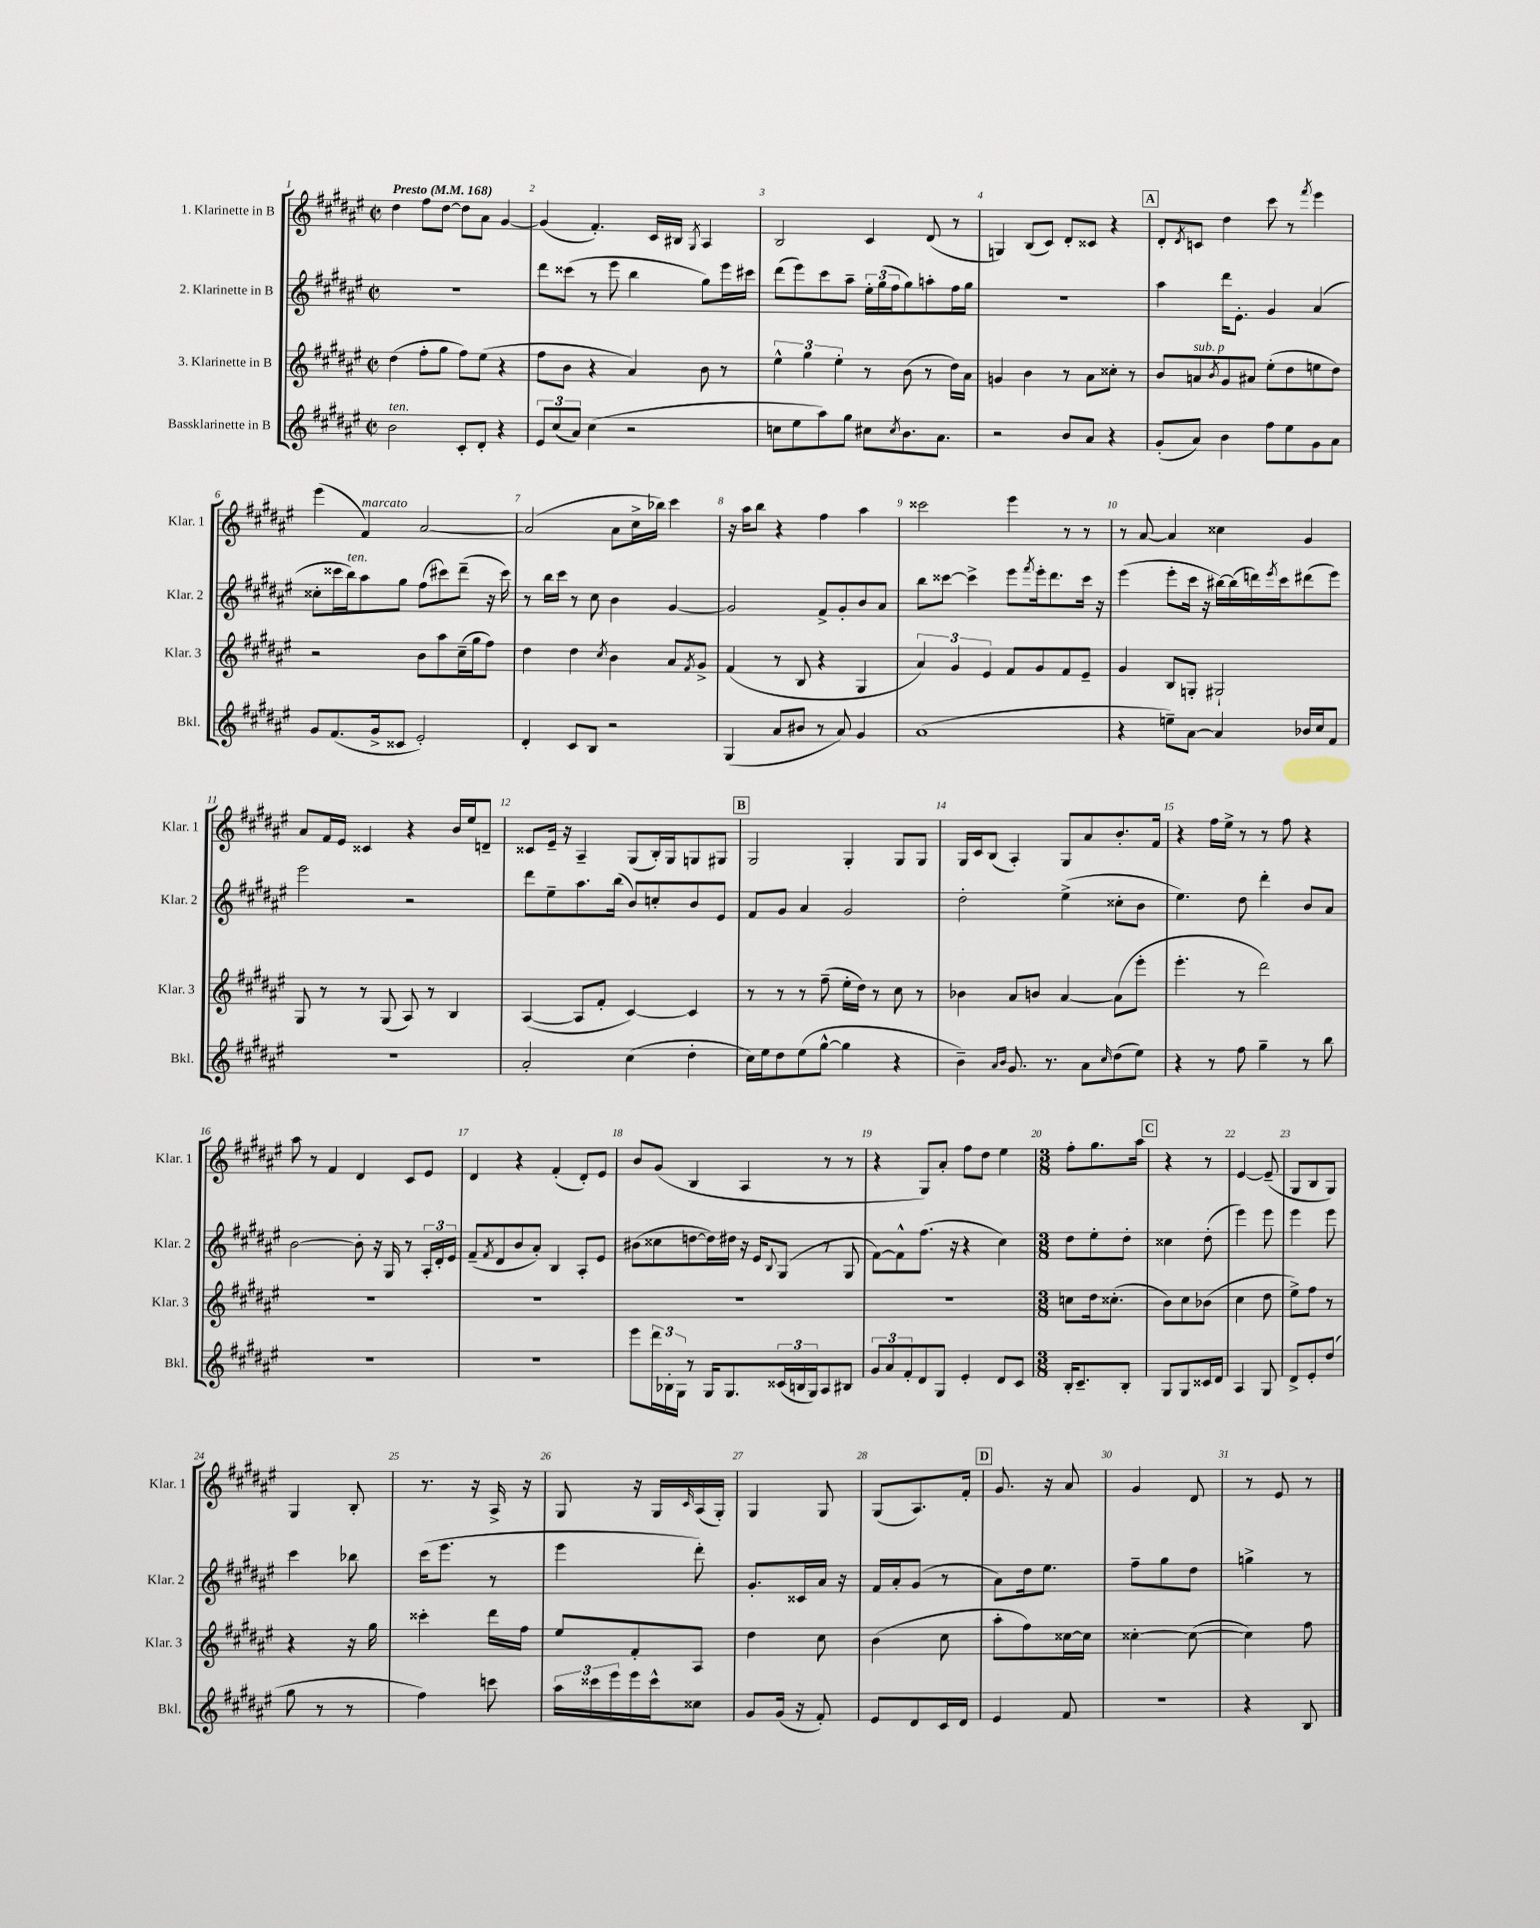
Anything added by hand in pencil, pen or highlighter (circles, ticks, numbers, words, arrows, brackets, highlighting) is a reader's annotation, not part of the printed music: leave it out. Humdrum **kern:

**kern	**kern	**kern	**kern
*part4	*part3	*part2	*part1
*staff4	*staff3	*staff2	*staff1
*I"Bassklarinette in B	*I"3. Klarinette in B	*I"2. Klarinette in B	*I"1. Klarinette in B
*I'Bkl.	*I'Klar. 3	*I'Klar. 2	*I'Klar. 1
*clefG2	*clefG2	*clefG2	*clefG2
*k[f#c#g#d#a#e#]	*k[f#c#g#d#a#e#]	*k[f#c#g#d#a#e#]	*k[f#c#g#d#a#e#]
*M2/2	*M2/2	*M2/2	*M2/2
*met(c|)	*met(c|)	*met(c|)	*met(c|)
*MM168	*MM168	*MM168	*MM168
=1	=1	=1	=1
!	!	!	!LO:TX:a:B:t=Presto
!LO:TX:a:i:t=ten.	!	!	!
2b\	(4dd#\	1r	4dd#\
.	8ff#'\L	.	8ff#\L
.	8gg#\J	.	[8dd#\J
8c#'/L	8ff#\L)	.	8dd#\L]
8d#'/J	(8ee#\J	.	8a#\J
4r	4r	.	[4g#/
=2	=2	=2	=2
12e#/L	8ff#\L	8ddd#\L	(4g#/]
(12cc#/	.	.	.
.	8b\J	(8ccc##X\J	.
12a#/J)	.	.	.
(4cc#\	4r	8r	4.f#'/)
.	.	8eee#\	.
2r	4a#/)	4bb\	.
.	.	.	16c#/LL
.	.	.	16B#X/JJ
.	.	.	8qG#/
.	8b\	8gg#\L)	4A#/
.	8r	16eee#\L	.
.	.	16ccc#X\JJ	.
=3	=3	=3	=3
8ccn\L	6ee#^^\	(8ddd#\L	2B/
8ee#\	.	8eee#\)	.
.	6gg#\	.	.
8aa#\)	.	8ccc#\	.
.	6ee#'\	.	.
8gg#\J	.	8aa#~\J	.
8cc#X\L	8r	24ee#'\LL	4c#/
.	.	(24gg#\	.
.	.	24ff#\J	.
8qcc#/	.	.	.
8.b\	(8b\	8gg#\)	.
.	8r	8aan'\	(8d#/
8.a#\J	.	.	.
.	16dd#\LL)	16ff#\L	8r
.	16a#\JJ	16gg#\JJ	.
=4	=4	=4	=4
2r	4gn/	1r	4Gn/)
.	4b\	.	(8B/L
.	.	.	8c#/J)
8b/L	8r	.	8d#'/L
8a#/J	8a#\L	.	8c##X/J
4r	8cc##X'\J	.	4r
.	8r	.	.
!!LO:REH:place=s1:t=A
=5	=5	=5	=5
(8g#'/L	8b/L	4aa#\	8d#'/L
.	.	.	8qd#/
!	!LO:TX:a:i:t=sub. p	!	!
8a#/J)	8an/	.	8cn/J
.	8qb/	.	.
4b\	8g#/	16ddd#\KL	4dd#\
.	.	8.e#'\J	.
.	8a#X/J	.	.
8ff#\L	(8ee#'\L	4g#/	8ccc#\
8ee#\	8dd#\	.	8r
.	.	.	8qfff#/
8g#\	8een\	(4a#/	4eee#\
8a#\J	8dd#\J)	.	.
!!LO:LB:g=z
=6	=6	=6	=6
8g#/L	2r	8cc##X'\L	(4eee#\
(8.f#/	.	16ccc##X\L	.
!	!	!LO:TX:a:i:t=ten.	!
.	.	16bb\J)	.
!	!	!	!LO:TX:a:i:t=marcato
.	.	8aa#\	4f#/)
16g#^/k	.	.	.
8c##X/J	.	8gg#\J	.
2e#'/)	8b\L	(8ff#\L	[2a#/
.	8aa#\	8ccc#X\)	.
.	(16cc#~\L	(8ddd#~\J	.
.	16gg#\J	.	.
.	8ff#\J)	16r	.
.	.	16ccc#\)	.
=7	=7	=7	=7
4d#'/	4dd#\	8r	(2a#/]
.	.	16bb\LL	.
.	.	16ccc#\JJ	.
8c#/L	4dd#\	8r	.
8B/J	.	8cc#\	.
.	8qcc#/	.	.
2r	4b\	4b\	8a#\L
.	.	.	16cc#^\L
.	.	.	16bb-X\JJ)
.	8a#/L	[4g#/	4ccc#\
.	8qf#/	.	.
.	8g#^/J	.	.
=8	=8	=8	=8
(4G#/	(4f#/	2g#/]	16r
.	.	.	16aa#\KL
.	.	.	8bb\J
8a#/L	8r	.	4r
8b#X/J	8B/	.	.
8r	4r	8f#^/L	4ff#\
8a#/)	.	8g#'/	.
4g#/	4G#/	8b/	4aa#\
.	.	8a#/J	.
=9	=9	=9	=9
(1a#	6a#/)	8bb\L	2ccc##X\
.	.	[8ccc##X\J	.
.	6g#/	.	.
.	.	4ccc##^\]	.
.	6e#/	.	.
.	8f#/L	8eee#\L	4eee#\
.	.	8qfff#/	.
.	8g#/	16eee#'\k	.
.	.	8.ddd#\	.
.	8f#/	.	8r
.	8e#~/J	16ccc##\Jk	8r
.	.	16r	.
=10	=10	=10	=10
4r	4g#/	(4eee#\	8r
.	.	.	[8a#/
8een~\L)	8B/L	8eee#'\L	4a#/]
[8a#\J	8Gn'/J	16ccc#\Jk	.
.	.	16r	.
4a#/]	2G#X`/	[16bb#X\LL)	4cc##X\
.	.	(16bb#\]	.
.	.	16dddn\)	.
.	.	8qeee#/	.
.	.	16ccc#\J	.
16b-X/LL	.	(8ddd#X\	4g#/
16cc#/J	.	.	.
8f#/J	.	8eee#\J)	.
!!LO:LB:g=z
=11	=11	=11	=11
1r	8G#/	2eee#\	8a#/L
.	8r	.	16f#/L
.	.	.	16e#/JJ
.	8r	.	4c##X/
.	(8G#/	.	.
.	8A#/)	2r	4r
.	8r	.	.
.	4B/	.	16b/LL
.	.	.	16ee#/J
.	.	.	8dn~/J
=12	=12	=12	=12
2a#'/	([4A#/	8ddd#\L	8c##X/L
.	.	8ee#~\	16e#~/Jk
.	.	.	16r
.	8A#/L]	8.aa#\	4A#~/
.	8f#'/J	.	.
.	.	(16bb\Jk	.
(4cc#\	[4c#/)	8b/L)	(8G#/L
.	.	8ccn'/	16B'/L)
.	.	.	16G#/J
4dd#'\	4c#/]	8b/	8Gn/
.	.	8e#/J	8G#X/J
!!LO:REH:place=s1:t=B
=13	=13	=13	=13
16cc#\LL)	8r	8f#/L	2G#/
16ee#\J	.	.	.
8dd#\	8r	8g#/J	.
(8ee#\	8r	4a#/	.
[8gg#^^\J	(8ff#~\	.	.
4gg#\]	16ee#'\LL	2g#/	4G#'/
.	16dd#\JJ)	.	.
.	8r	.	.
4r	8cc#\	.	8G#/L
.	8r	.	8G#/J
=14	=14	=14	=14
4b~\)	4b-X\	2dd#'\	16G#/LL
.	.	.	16c#/J
.	.	.	(8B/J
16qqa#/LL	.	.	.
16qqb/JJ	.	.	.
8.g#/	8a#/L	.	4A#'/)
.	8bn/J	.	.
8.r	.	.	.
.	[4a#/	(4ee#^\	8G#/L
8a#\L	.	.	8a#/
16qqcc#/	.	.	.
(8dd#\	(8a#\L]	8cc##X'\L	8.b'/
8ee#\J)	8eee#'\J	8b\J	.
.	.	.	16f#/Jk
=15	=15	=15	=15
4r	4.eee#'\	4.ee#\)	4r
8r	.	.	16ff#\LL
.	.	.	16ee#^\JJ
8ff#\	8r	8dd#\	8r
4gg#~\	2ddd#\)	4ddd#'\	8r
.	.	.	8ff#\
8r	.	8b/L	4r
8bb\	.	8a#/J	.
!!LO:LB:g=z
=16	=16	=16	=16
1r	1r	[2b\	8aa#\
.	.	.	8r
.	.	.	4f#/
.	.	8b'\]	4d#/
.	.	16r	.
.	.	16G#/	.
.	.	8r	8c#/L
.	.	24A#'/LL	8e#/J
.	.	24d#'/	.
.	.	24e#/JJ	.
=17	=17	=17	=17
1r	1r	(8f#~/L	4d#/
.	.	8qf#/	.
.	.	8d#/	.
.	.	8b/	4r
.	.	8a#'/J)	.
.	.	4B/	(4f#'/
.	.	8A#'/L	8d#'/L)
.	.	8e#/J	8e#/J
=18	=18	=18	=18
8eee#\L	1r	(8b#X\L	8b/L
24ddd#\L	.	8cc##X\	(8g#/J
24B-X'\	.	.	.
24G#\JJ	.	.	.
8r	.	[8ddn\	4B/
16G#/KL	.	16dd\L])	.
8.G#/	.	16dd#X\JJ	.
.	.	16r	4A#/
.	.	16e#/KL	.
.	.	8qqB/	.
(24c##X/L	.	(8G#/J	.
24Bn/	.	.	.
24G#/J)	.	.	.
8A#/	.	8r	8r
8B#X/J	.	8G#/	8r
=19	=19	=19	=19
12g#/L	1r	[8f#\L)	4r
12a#/	.	.	.
.	.	8f#^^\]	.
12f#'/	.	.	.
8d#/	.	(8.ff#\J	8G#/L)
8G#/J	.	.	8a#'/J
.	.	16r	.
4e#'/	.	4r	8ff#\L
.	.	.	8dd#\J
8d#/L	.	4cc#\)	4ee#\
8c#/J	.	.	.
=20	=20	=20	=20
*M3/8	*M3/8	*M3/8	*M3/8
16B'/KL	8ccn\L	8dd#\L	8ff#'\L
8.c#~/	.	.	.
.	16dd#\k	8ee#'\	8.gg#\
.	(8.cc##X'\J	.	.
8B'/J	.	8dd#'\J	.
.	.	.	16aa#\Jk
!!LO:REH:place=s1:t=C
=21	=21	=21	=21
8G#/L	8b\L)	4cc##X\	4r
8G#/	8cc#\	.	.
16c##X/L	(8b-X\J	(8dd#'\	8r
16d#/JJ	.	.	.
=22	=22	=22	=22
4A#/	4cc#\	4eee#\)	[4e#/
8G#/	8dd#\	8eee#\	(8e#~/]
=23	=23	=23	=23
8d#^/L	8ee#^\L)	4eee#\	8G#/L
8e#'/	8ff#\J	.	8B/
(8dd#/J	8r	8eee#\	8G#/J)
!!LO:LB:g=z
=24	=24	=24	=24
8gg#\	4r	4ccc#\	4G#/
8r	.	.	.
8r	16r	8bb-X\	8B'/
.	16gg#\	.	.
=25	=25	=25	=25
4ff#\)	4ccc##X'\	(16ccc#\KL	8.r
.	.	8.eee#\J	.
.	.	.	16r
8cccn\	16ddd#\LL	8r	16A#^/
.	16ff#\JJ	.	16r
=26	=26	=26	=26
24aa#\LL	8ee#/L	4eee#\	8G#/
24ccc##X\	.	.	.
24eee#\	.	.	.
16eee#\	8f#'/	.	16r
16ccc##^^\J	.	.	16G#/LL
.	.	.	16qqc#/
8cc##X\J	8A#/J	8ddd#'\)	(16A#/
.	.	.	16G#'/JJ)
=27	=27	=27	=27
8g#/L	4dd#\	8.g#'/L	4G#/
(16g#/Jk	.	.	.
16r	.	16c##X/L	.
8f#'/)	8cc#\	16a#/JJ	8G#/
.	.	16r	.
=28	=28	=28	=28
8e#/L	(4b\	16f#/LL	(8G#/L
.	.	16a#'/J	.
8d#/	.	(8g#/J	8.A#/)
16c#/L	8cc#\	8r	.
16d#/JJ	.	.	16f#'/Jk
!!LO:REH:place=s1:t=D
=29	=29	=29	=29
4e#/	8aa#'\L	8a#\L)	8.g#/
.	8ff#\)	16dd#\k	.
.	.	8.ee#\J	16r
8f#/	[16cc##X\L	.	8a#/
.	16cc##\JJ]	.	.
=30	=30	=30	=30
4.r	[4cc##X'\	8ff#~\L	4g#/
.	.	8gg#\	.
.	(8cc##\_	8dd#\J	8d#/
=31	=31	=31	=31
4r	4cc##\])	4ggn^\	8r
.	.	.	8e#/
8B/	8ff#\	8r	8r
==	==	==	==
*-	*-	*-	*-
